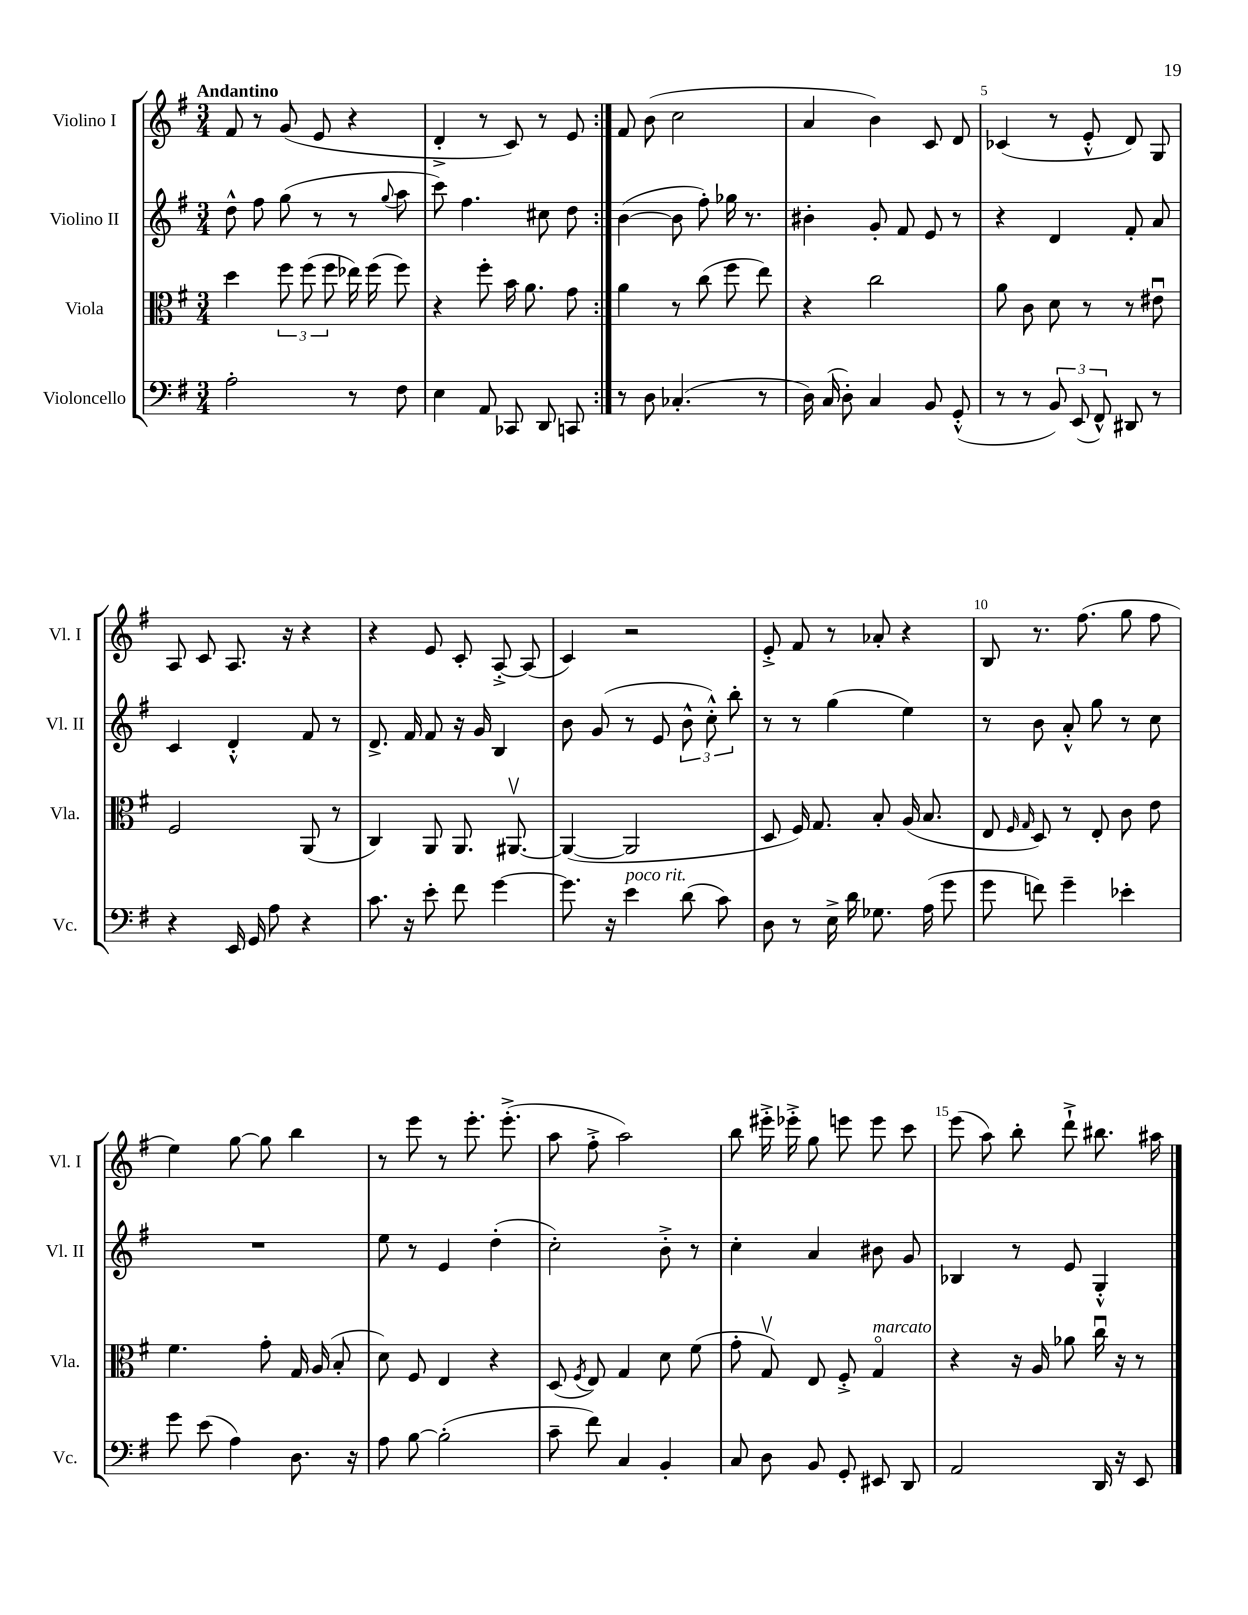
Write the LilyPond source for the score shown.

<<
\new StaffGroup <<
\new Staff = "s0" \with { instrumentName = "Violino I" shortInstrumentName = "Vl. I" } {
    \clef treble \key g \major \numericTimeSignature \time 3/4 \tempo "Andantino"
    \autoBeamOff \repeat volta 2 { fis'8 r8 g'8( e'8 r4 |
    d'4-.-> r8 c'8) r8 e'8 | }
    fis'8 b'8( c''2 |
    a'4 b'4) c'8 d'8 |
    ces'4( r8 e'8-.-^ d'8) g8 |
    a8 c'8 a8. r16 r4 |
    r4 e'8 c'8-. a8~-.-> a8( |
    c'4) r2 |
    e'8-.-> fis'8 r8 aes'8-. r4 |
    b8 r8. fis''8.( g''8 fis''8 |
    e''4) g''8~ g''8 b''4 |
    r8 e'''8 r8 e'''8.-. e'''8.-.->( |
    a''8 fis''8-.-> a''2) |
    b''8 eis'''16-.-> ees'''16-.-> g''8 e'''8 e'''8 c'''8 |
    e'''8( a''8) b''8-. d'''8-!-> bis''8. ais''16 \bar "|." |
}
\new Staff = "s1" \with { instrumentName = "Violino II" shortInstrumentName = "Vl. II" } {
    \clef treble \key g \major \numericTimeSignature \time 3/4
    \autoBeamOff \repeat volta 2 { d''8-^ fis''8 g''8( r8 r8 \appoggiatura { g''8 } a''8 |
    c'''8) fis''4. cis''8 d''8 | }
    b'4~( b'8 fis''8-.) ges''16 r8. |
    bis'4-. g'8-. fis'8 e'8 r8 |
    r4 d'4 fis'8-. a'8 |
    c'4 d'4-.-^ fis'8 r8 |
    d'8.-> fis'16 fis'8 r16 g'16 b4 |
    b'8 g'8( r8 e'8 \tuplet 3/2 { b'8-^ c''8-.-^) b''8-. } |
    r8 r8 g''4( e''4) |
    r8 b'8 a'8-.-^ g''8 r8 c''8 |
    R2. |
    e''8 r8 e'4 d''4-.( |
    c''2-.) b'8-.-> r8 |
    c''4-. a'4 bis'8 g'8 |
    bes4 r8 e'8 g4-.-^ \bar "|." |
}
\new Staff = "s2" \with { instrumentName = "Viola" shortInstrumentName = "Vla." } {
    \clef alto \key g \major \numericTimeSignature \time 3/4
    \autoBeamOff \repeat volta 2 { d''4 \tuplet 3/2 { fis''8 fis''8( fis''8 } ees''16) fis''16( fis''8) |
    r4 fis''8-. b'16 a'8. g'8 | }
    a'4 r8 c''8( fis''8 e''8) |
    r4 c''2 |
    a'8 c'8 d'8 r8 r8 eis'8\downbow |
    fis2 a,8( r8 |
    c4) a,8 a,8. ais,8.~\upbow |
    ais,4~( ais,2 |
    d8 fis16) g8. b8-. a16( b8. |
    e8 \grace { fis16 g16 } d8) r8 e8-. c'8 e'8 |
    fis'4. g'8-. g16 a16( b8-. |
    d'8) fis8 e4 r4 |
    d8( \acciaccatura { fis8 } e8) g4 d'8 fis'8( |
    g'8-. g8\upbow) e8 fis8-.-> g4\flageolet^\markup { \italic "marcato" } |
    r4 r16 a16 aes'8 c''16\downbow r16 r8 \bar "|." |
}
\new Staff = "s3" \with { instrumentName = "Violoncello" shortInstrumentName = "Vc." } {
    \clef bass \key g \major \numericTimeSignature \time 3/4
    \autoBeamOff \repeat volta 2 { a2-. r8 fis8 |
    e4 a,8 ces,8 d,8 c,8 | }
    r8 d8 ces4.-.( r8 |
    d16) c16( d8-.) c4 b,8 g,8-.-^( |
    r8 r8 \tuplet 3/2 { b,8) e,8( fis,8-^) } dis,8 r8 |
    r4 e,16 g,16 a8 r4 |
    c'8. r16 e'8-. fis'8 g'4~ |
    g'8. r16 e'4^\markup { \italic "poco rit." } d'8( c'8) |
    d8 r8 e16-> d'16 ges8. a16( g'8 |
    g'8 f'8) g'4-- ees'4-. |
    g'8 e'8( a4) d8. r16 |
    a8 b8~ b2-.( |
    c'8-- fis'8) c4 b,4-. |
    c8 d8 b,8 g,8-. eis,8 d,8 |
    a,2 d,16 r16 e,8 \bar "|." |
}
>>
>>
\layout { \context { \Score \override BarNumber.break-visibility = ##(#f #t #t) barNumberVisibility = #(every-nth-bar-number-visible 5) } }
